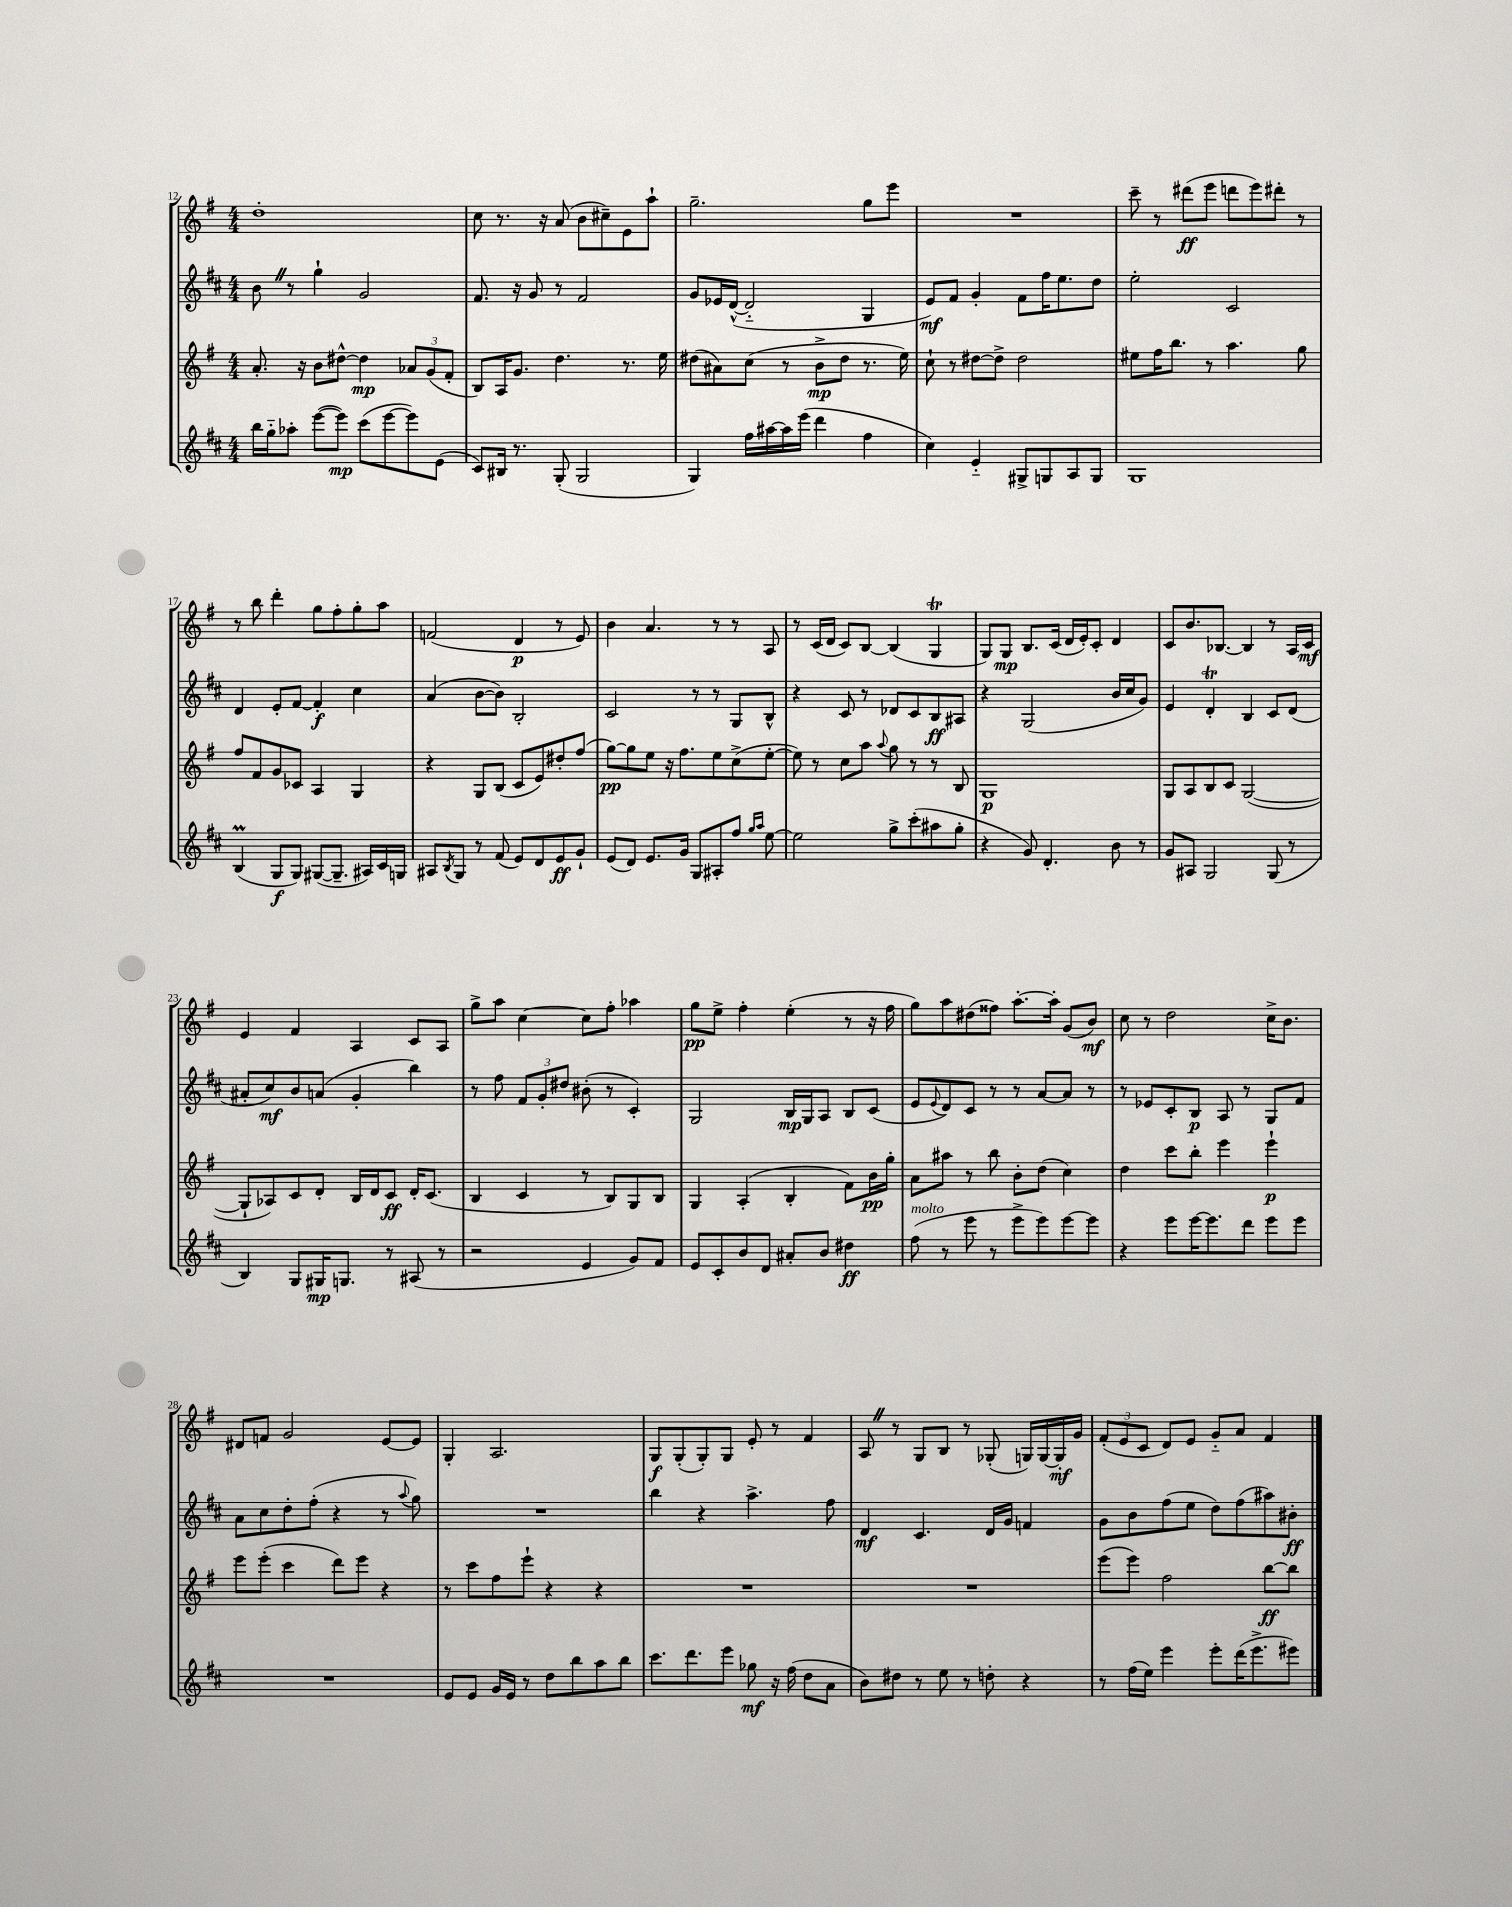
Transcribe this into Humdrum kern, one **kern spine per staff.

**kern	**kern	**kern	**kern
*staff4	*staff3	*staff2	*staff1
*clefG2	*clefG2	*clefG2	*clefG2
*k[f#c#]	*k[f#]	*k[f#c#]	*k[f#]
*M4/4	*M4/4	*M4/4	*M4/4
16bb	8.a'	8b	1dd'
16gg'~	.	.	.
8aa-'	.	8r	.
.	16r	.	.
([8eee	8b	4gg`	.
8eee])	[8dd#^^	.	.
(8ccc#	4dd#]	2g	.
[8eee	.	.	.
8eee])	12a-	.	.
.	(12g	.	.
(8e	.	.	.
.	12f#'	.	.
=	=	=	=
8c#)	8B)	8.f#	8cc
16B#	16A	.	8.r
8.r	8.g	16r	.
.	.	8g	.
.	.	.	16r
(8G'	4.dd	8r	(8a
2G	.	2f#	8b
.	.	.	8cc#~)
.	8.r	.	8e
.	.	.	8aa`
.	16ee	.	.
=	=	=	=
4G)	(8dd#	8g	2.gg~
.	8a#)	16e-	.
.	.	([16d^^	.
16ff#	(8cc	2d'~]	.
[16aa#	.	.	.
16aa#]	8r	.	.
(16eee	.	.	.
4ddd	8b^	.	.
.	8dd#	.	.
4ff#	8.r	4G	8gg
.	.	.	8eee
.	16ee)	.	.
=	=	=	=
4cc#)	8cc`	8e)	1r
.	8r	8f#	.
4e'~	[8dd#	4g'	.
.	8dd#^]	.	.
8G#^	2dd#	8f#	.
8G	.	16ff#	.
.	.	8.ee	.
8A	.	.	.
8G	.	8dd	.
=	=	=	=
1G	8ee#	2ee'	8ccc~
.	16ff#	.	8r
.	8.bb	.	.
.	.	.	(8ddd#
.	8r	.	8eee
.	4.aa	2c#	8ddd
.	.	.	8eee)
.	.	.	8ddd#'
.	8gg	.	8r
=	=	=	=
(4B	8ff#	4d	8r
.	8f#	.	8bb
8G	8g	8e'	4ddd'
8G)	8c-	[8f#	.
([8G#	4A	4f#']	8gg
8.G#~]	.	.	8ff#'
.	4G	4cc#	8gg'
16A#)	.	.	.
16c#	.	.	8aa
16G	.	.	.
=	=	=	=
8A#	4r	(4a	(2f
8qB	.	.	.
8G	.	.	.
8r	8G	[8b	.
(8f#	(8B	8b])	.
8e)	8c	2B'	4d
8d	8e)	.	.
8e	8dd#'	.	8r
8g`	(8ff#	.	8e)
=	=	=	=
(8e	[8gg)	2c#	4b
8d)	8gg]	.	.
8.e	8ee	.	4.a
.	16r	.	.
16g	8.ff#	.	.
8G	.	8r	.
8A#'	8ee	8r	8r
8ff#	(8cc^	8G	8r
16qqgg	.	.	.
16qqaa	.	.	.
[8ee	[8ee'	8B^^	8A
=	=	=	=
2ee]	8ee])	4r	8r
.	8r	.	(16c
.	.	.	16d
.	8cc	8c#	8c)
.	8aa	8r	[8B
.	8qqaa	.	.
8gg^	8gg	8d-	(4B]
(8ccc#'	8r	8c#	.
8aa#	8r	8B	4G
8gg'	8B	8A#	.
=	=	=	=
4r	1G	4r	8G)
.	.	.	8G
8g)	.	(2G	8.B
4.d'	.	.	.
.	.	.	(16c
.	.	.	16d
.	.	.	16e')
.	.	.	8c'
8b	.	16b	4d
.	.	16cc#	.
8r	.	8g)	.
=	=	=	=
8g	8G	4e	8c
8A#	8A	.	8.b
2G	8B	4d'	.
.	.	.	[8.B-
.	8c	.	.
.	([2G	4B	4B-]
(8G	.	8c#	8r
8r	.	(8d	16A
.	.	.	16c
=	=	=	=
4B)	8G`]	8a#'	4e
.	8A-)	8cc#)	.
8G	8c	8b	4f#
16G#	8d'	(8a	.
8.G	.	.	.
.	16B	4g'	4A
.	16d	.	.
8r	8c	.	.
(8A#	16d'	4bb)	8c
.	(8.c	.	.
8r	.	.	8A
=	=	=	=
2r	4B	8r	8gg^
.	.	8ff#	8aa
.	4c	12f#	[4cc
.	.	12g'	.
.	.	12dd#	.
4e	8r	(8b#'	8cc]
.	8B)	8r	8ff#'
8g)	8G	4c#')	4aa-
8f#	8B	.	.
=	=	=	=
8e	4G	2G	8gg
8c#'	.	.	8ee^
8b	(4A'	.	4ff#'
8d	.	.	.
8a#'	4B'	16B	(4ee'
.	.	16G	.
8b	.	8A	.
4dd#	8f#)	8B	8r
.	16b	(8c#	16r
.	16gg'	.	16ff#
=	=	=	=
(8ff#	8a	8e	8gg)
.	.	8qqe	.
8r	8aa#	8d)	8aa
8eee	8r	8c#	(8dd#
8r	8bb	8r	8ff##)
8eee^	8b'	8r	[8.aa'
8eee)	(8dd	[8a	.
.	.	.	16aa']
[8eee	4cc)	8a]	(8g
8eee]	.	8r	8b)
=	=	=	=
4r	4dd	8r	8cc
.	.	8e-	8r
8eee	8ccc	8c#'	2dd
[16eee	8bb'	8B	.
8.eee]	.	.	.
.	4eee	8A	.
8ddd	.	8r	.
8eee	4eee`	8G	16cc^
.	.	.	8.b
8eee	.	8f#	.
=	=	=	=
1r	8eee	8a	8d#
.	(8eee'	8cc#	8f
.	4ccc	8dd'	2g
.	.	(8ff#'	.
.	8ddd)	4r	.
.	8eee	.	.
.	4r	8r	[8e
.	.	8qqaa	.
.	.	8gg)	8e]
=	=	=	=
8e	8r	1r	4G'
8e	8ccc	.	.
16g	8ff#	.	2.A
16e	.	.	.
8r	8eee`	.	.
8dd	4r	.	.
8bb	.	.	.
8aa	4r	.	.
8bb	.	.	.
=	=	=	=
8.ccc#	1r	4bb	8G
.	.	.	(8G'
8.ddd	.	.	.
.	.	4r	8G')
8eee	.	.	8G
8gg-	.	4.aa^	8e'
16r	.	.	8r
(16ff#	.	.	.
8dd	.	.	4f#
8a	.	8ff#	.
=	=	=	=
8b)	1r	4d	8A
8dd#	.	.	8r
8r	.	4.c#	8G
8ee	.	.	8B
8r	.	.	8r
8dd'	.	16d	(8G-'
.	.	16g	.
4r	.	4f	16G)
.	.	.	[16G
.	.	.	16G']
.	.	.	16g
=	=	=	=
8r	(8eee	8g	(12f#'
.	.	.	12e
(16ff#	8eee)	8b	.
.	.	.	12c
16ee)	.	.	.
4eee	2ff#	(8ff#	8d)
.	.	8ee	8e
8eee'	.	8dd)	8g'~
(16ddd	.	(8ff#	8a
8.eee^	.	.	.
.	[8bb	8aa#)	4f#
8eee#)	8bb]	8b#'	.
==	==	==	==
*-	*-	*-	*-
